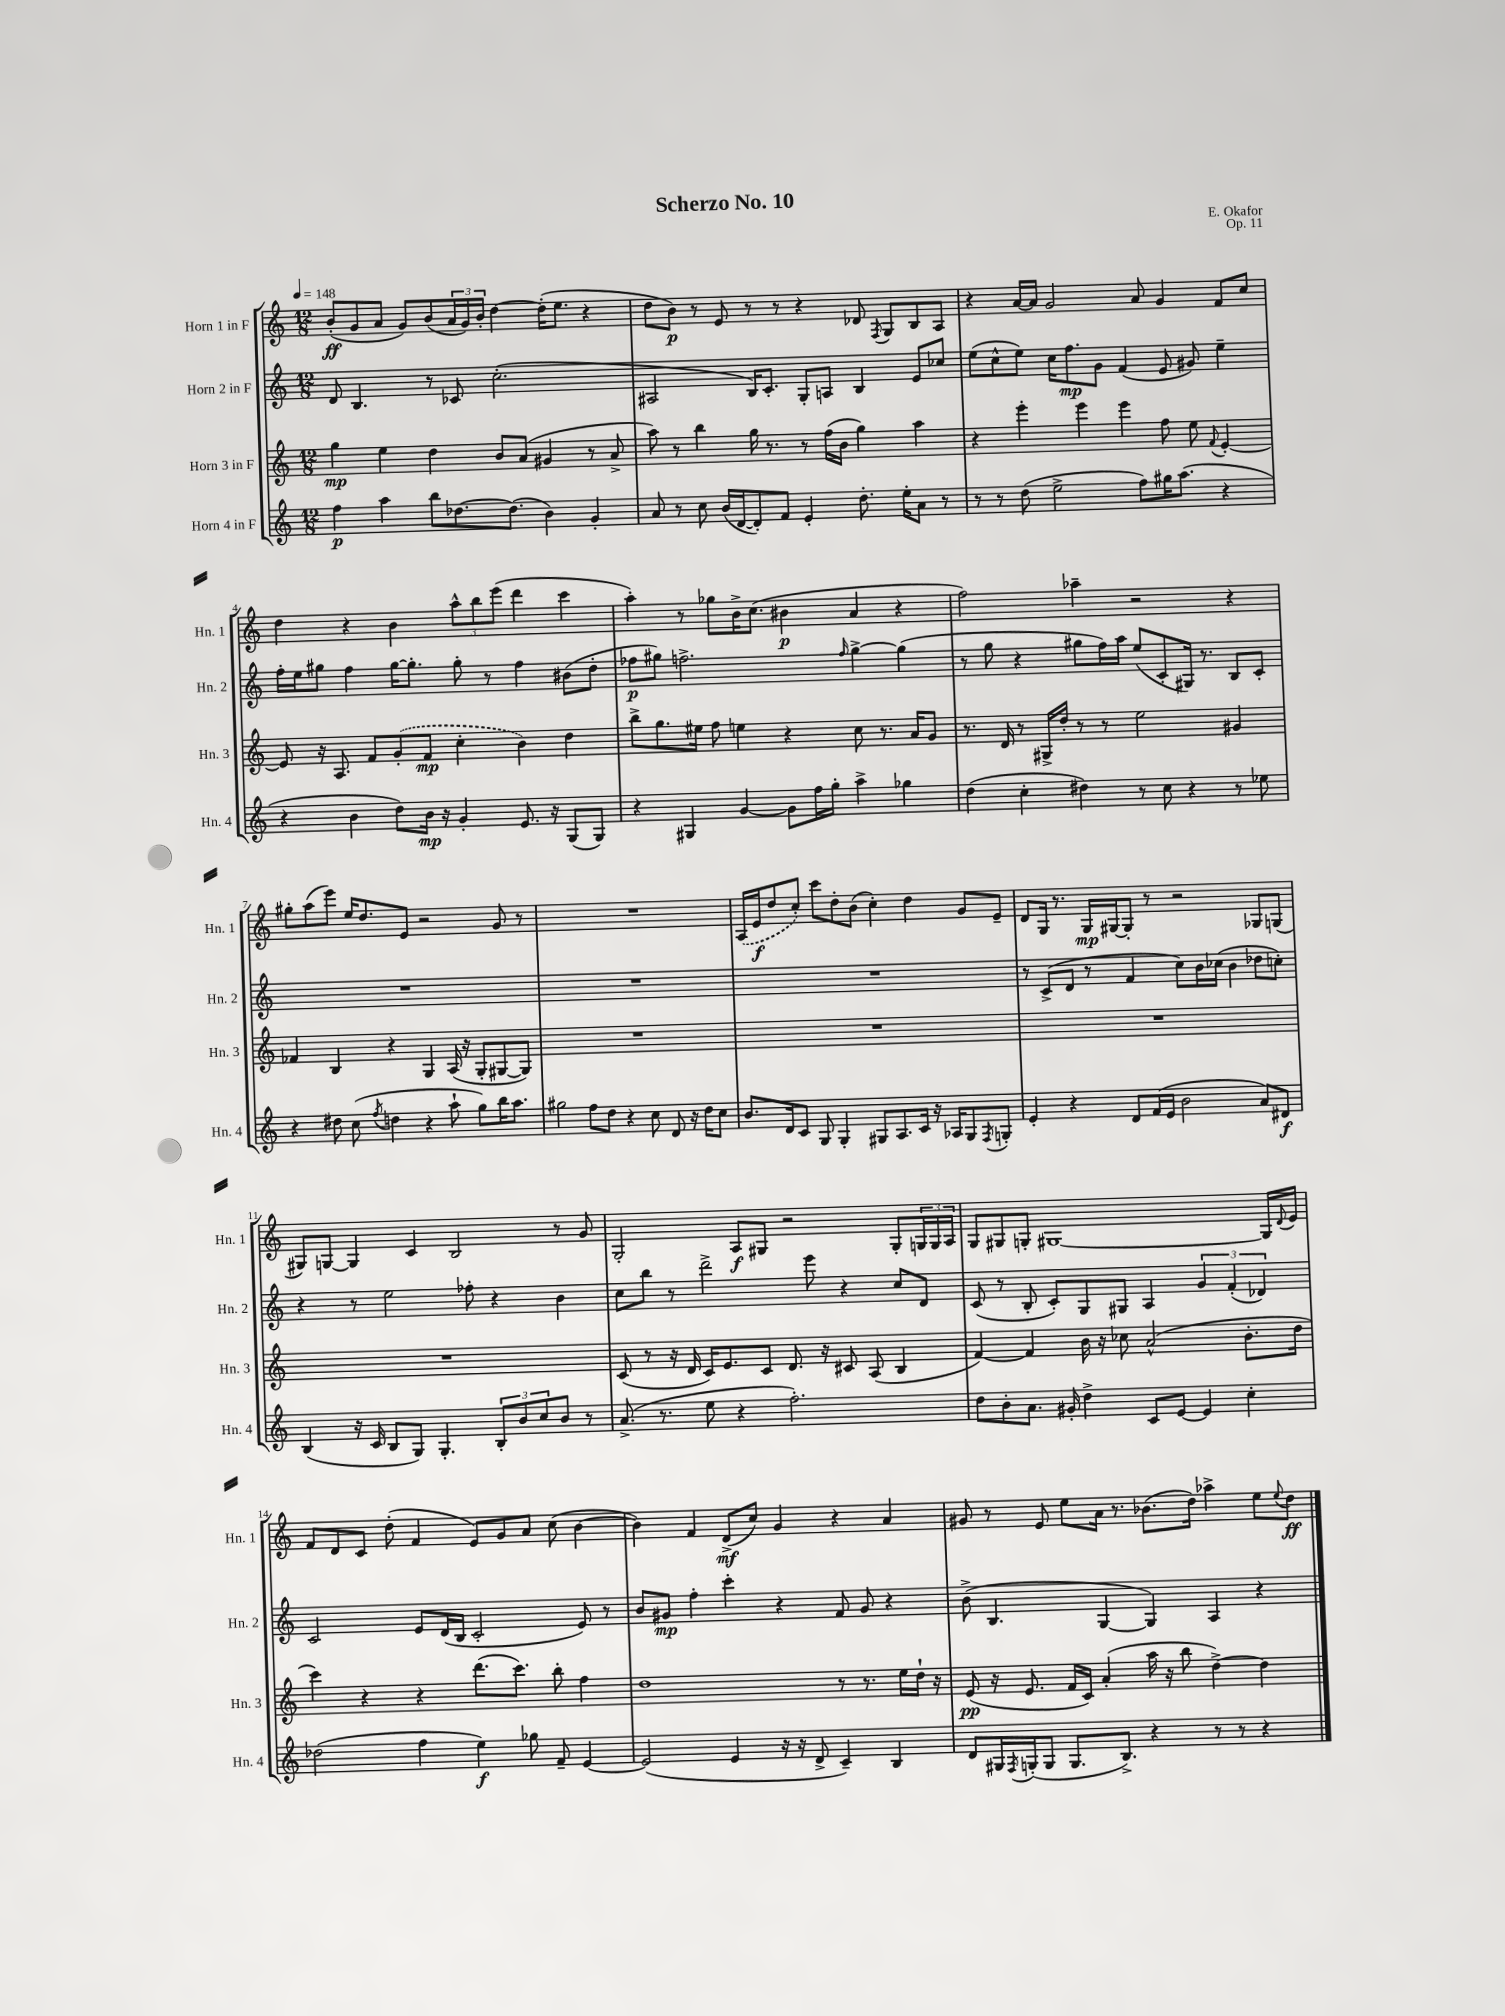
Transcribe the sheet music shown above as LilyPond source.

\header { title = "Scherzo No. 10" composer = "E. Okafor" opus = "Op. 11" }
<<
\new StaffGroup <<
\new Staff = "s0" \with { instrumentName = "Horn 1 in F" shortInstrumentName = "Hn. 1" } {
    \clef treble \key c \major \numericTimeSignature \time 12/8 \tempo 4 = 148
    b'8-.\ff( g'8 a'8 g'8) b'8( \tuplet 3/2 { a'16 g'16) b'16-. } d''4~ d''16-.( e''8. r4 |
    d''8 b'8\p) r8 e'8 r8 r8 r4 des'8 \acciaccatura { f8 } g8 b8 a8 |
    r4 a'16~ a'16 g'2 a'8 g'4 f'8 c''8 |
    d''4 r4 b'4 \tuplet 3/2 { a''8-^ b''8 e'''8( } d'''4 c'''4 |
    a''4-.) r8 ges''8 b'16-> c''8.( bis'4\p a'4 r4 |
    f''2) aes''4-- r2 r4 |
    gis''8-. a''8( e'''8) e''16 d''8. e'8 r2 g'8 r8 |
    R1. |
    \once \slurDashed a16( e'16\f d''8 c''8-.) c'''8 d''8-. b'8( c''4-.) d''4 g'8 e'8-- |
    d'8 g16 r8. g16\mp gis16~ gis8-. r8 r2 ges8 g8( |
    gis8) g8~ g4 c'4 b2 r8 g'8 |
    g2-. a8\f gis8 r2 gis8-. \tuplet 3/2 { g16 g16 a16 } |
    g8 gis8 g8-. gis1~ gis16 \appoggiatura { d'8 } e'16 |
    f'8 d'8 c'8 d''8-.( f'4 e'8) g'8 a'8 c''8( b'4~ |
    b'4) f'4 d'8->\mf( c''8) g'4 r4 a'4 |
    gis'8 r8 e'8 e''8 a'16 r8. bes'8.( d''16) aes''4-> e''8 \appoggiatura { e''8 } d''8\ff \bar "|." |
}
\new Staff = "s1" \with { instrumentName = "Horn 2 in F" shortInstrumentName = "Hn. 2" } {
    \clef treble \key c \major \numericTimeSignature \time 12/8
    d'8 b4. r8 ces'8 c''2.-.( |
    ais2 b16) c'8.-. g8-. a8 b4 e'8 ces''8 |
    e''8( c''8-^ e''8) c''16 f''8.\mp g'8 f'4( e'8 gis'8) e''4-- |
    f''16-. e''16 gis''8 f''4 gis''16~ gis''8.-. gis''8-. r8 f''4 bis'8( d''8-. |
    fes''8\p gis''8) f''2.-> \grace { f''16 } gis''4~-> gis''4( |
    r8 g''8 r4 gis''8 f''16) a''16 e''8( c'8-. gis16) r8. b8 c'8-. |
    R1. |
    R1. |
    R1. |
    r8 c'8->( d'8 r8 f'4 c''8) b'16 ces''16( b'4 des''8 c''8-.) |
    r4 r8 e''2 fes''8-. r4 b'4 |
    c''8 b''8 r8 d'''2-> e'''8 r4 c''8 d'8 |
    c'8( r8 b8-. c'8-.) g8 gis8 a4 \tuplet 3/2 { g'4 f'4-.( des'4) } |
    c'2 e'8 d'16( b16 c'2-. e'8) r8 |
    b'8 gis'8\mp f''4-. c'''4-. r4 f'8 gis'8 r4 |
    b'8->( b4. g4~ g4) a4 r4 \bar "|." |
}
\new Staff = "s2" \with { instrumentName = "Horn 3 in F" shortInstrumentName = "Hn. 3" } {
    \clef treble \key c \major \numericTimeSignature \time 12/8
    g''4\mp e''4 d''4 b'8 a'8( gis'4 r8 a'8-> |
    a''8) r8 b''4 g''16 r8. r8 f''16( b'16 g''4) a''4 |
    r4 e'''4-. e'''4 e'''4 f''8 e''8 \appoggiatura { f'8 } e'4~-. |
    e'8 r16 a8. f'8 \once \slurDashed g'8-.( f'8\mp c''4-. b'4) d''4 |
    b''8-> g''8. eis''16 f''8 e''4 r4 c''8 r8. a'16 g'8 |
    r8. d'16 r8 gis16-> d''16-. r8 r8 e''2 gis'4 |
    fes'4 b4 r4 g4 a16( r16 g8-. gis8~ gis8) |
    R1. |
    R1. |
    R1. |
    R1. |
    c'8( r8 r16 d'16 c'16) e'8. c'8 d'8. r16 cis'8 a8( b4 |
    f'4~) f'4 b'16 r16 ces''8 a'2-^( b'8.-. d''16 |
    c'''4) r4 r4 d'''8.( c'''8.) b''8-. f''4 |
    d''1 r8 r8. e''16 d''16-! r16 |
    e'8\pp( r16 e'8. f'16 c'16) a'4-.( a''16 r16 b''8 d''4~->) d''4 \bar "|." |
}
\new Staff = "s3" \with { instrumentName = "Horn 4 in F" shortInstrumentName = "Hn. 4" } {
    \clef treble \key c \major \numericTimeSignature \time 12/8
    f''4\p a''4 b''8 des''8.~ des''8.( b'4) g'4-. |
    a'8 r8 c''8 b'16( d'16~ d'8-.) f'8 e'4-. d''8.-. e''16-. a'8 r8 |
    r8 r8 d''8( e''2-> f''8) gis''16 a''8.( r4 |
    r4 b'4 d''8) b'16\mp r16 g'4-. e'8. r16 g8( g8) |
    r4 gis4 g'4~ g'8 f''16 g''16-. a''4-> ges''4 |
    d''4( c''4-. dis''4) r8 c''8 r4 r8 ees''8 |
    r4 dis''8 c''8( \acciaccatura { f''8 } d''4 r4 a''8-! g''8) b''16 a''8. |
    gis''2 f''8 d''8 r4 c''8 d'8 r16 d''16 c''8 |
    b'8. d'16 c'8 g8 g4-. gis8 a8. c'16 r16 aes16 gis8 \acciaccatura { f8 } g8-. |
    e'4-. r4 d'8 f'16( e'16 b'2 a'8) dis'8\f |
    b4( r16 c'16 b8 g8) g4.-. \tuplet 3/2 { b8-. b'8 c''8 } b'8 r8 |
    a'8.->( r8. e''8 r4 f''2.-.) |
    d''8 b'8-. a'8. gis'16-. d''4-> c'8 e'8~ e'4 c''4-. |
    des''2( f''4 e''4\f) ges''8 f'8-- e'4~ |
    e'2( e'4 r16 r16 d'8-> c'4--) b4 |
    d'8 gis16 \acciaccatura { f8 } g16-.( g8 g8. b8.->) r4 r8 r8 r4 \bar "|." |
}
>>
>>
